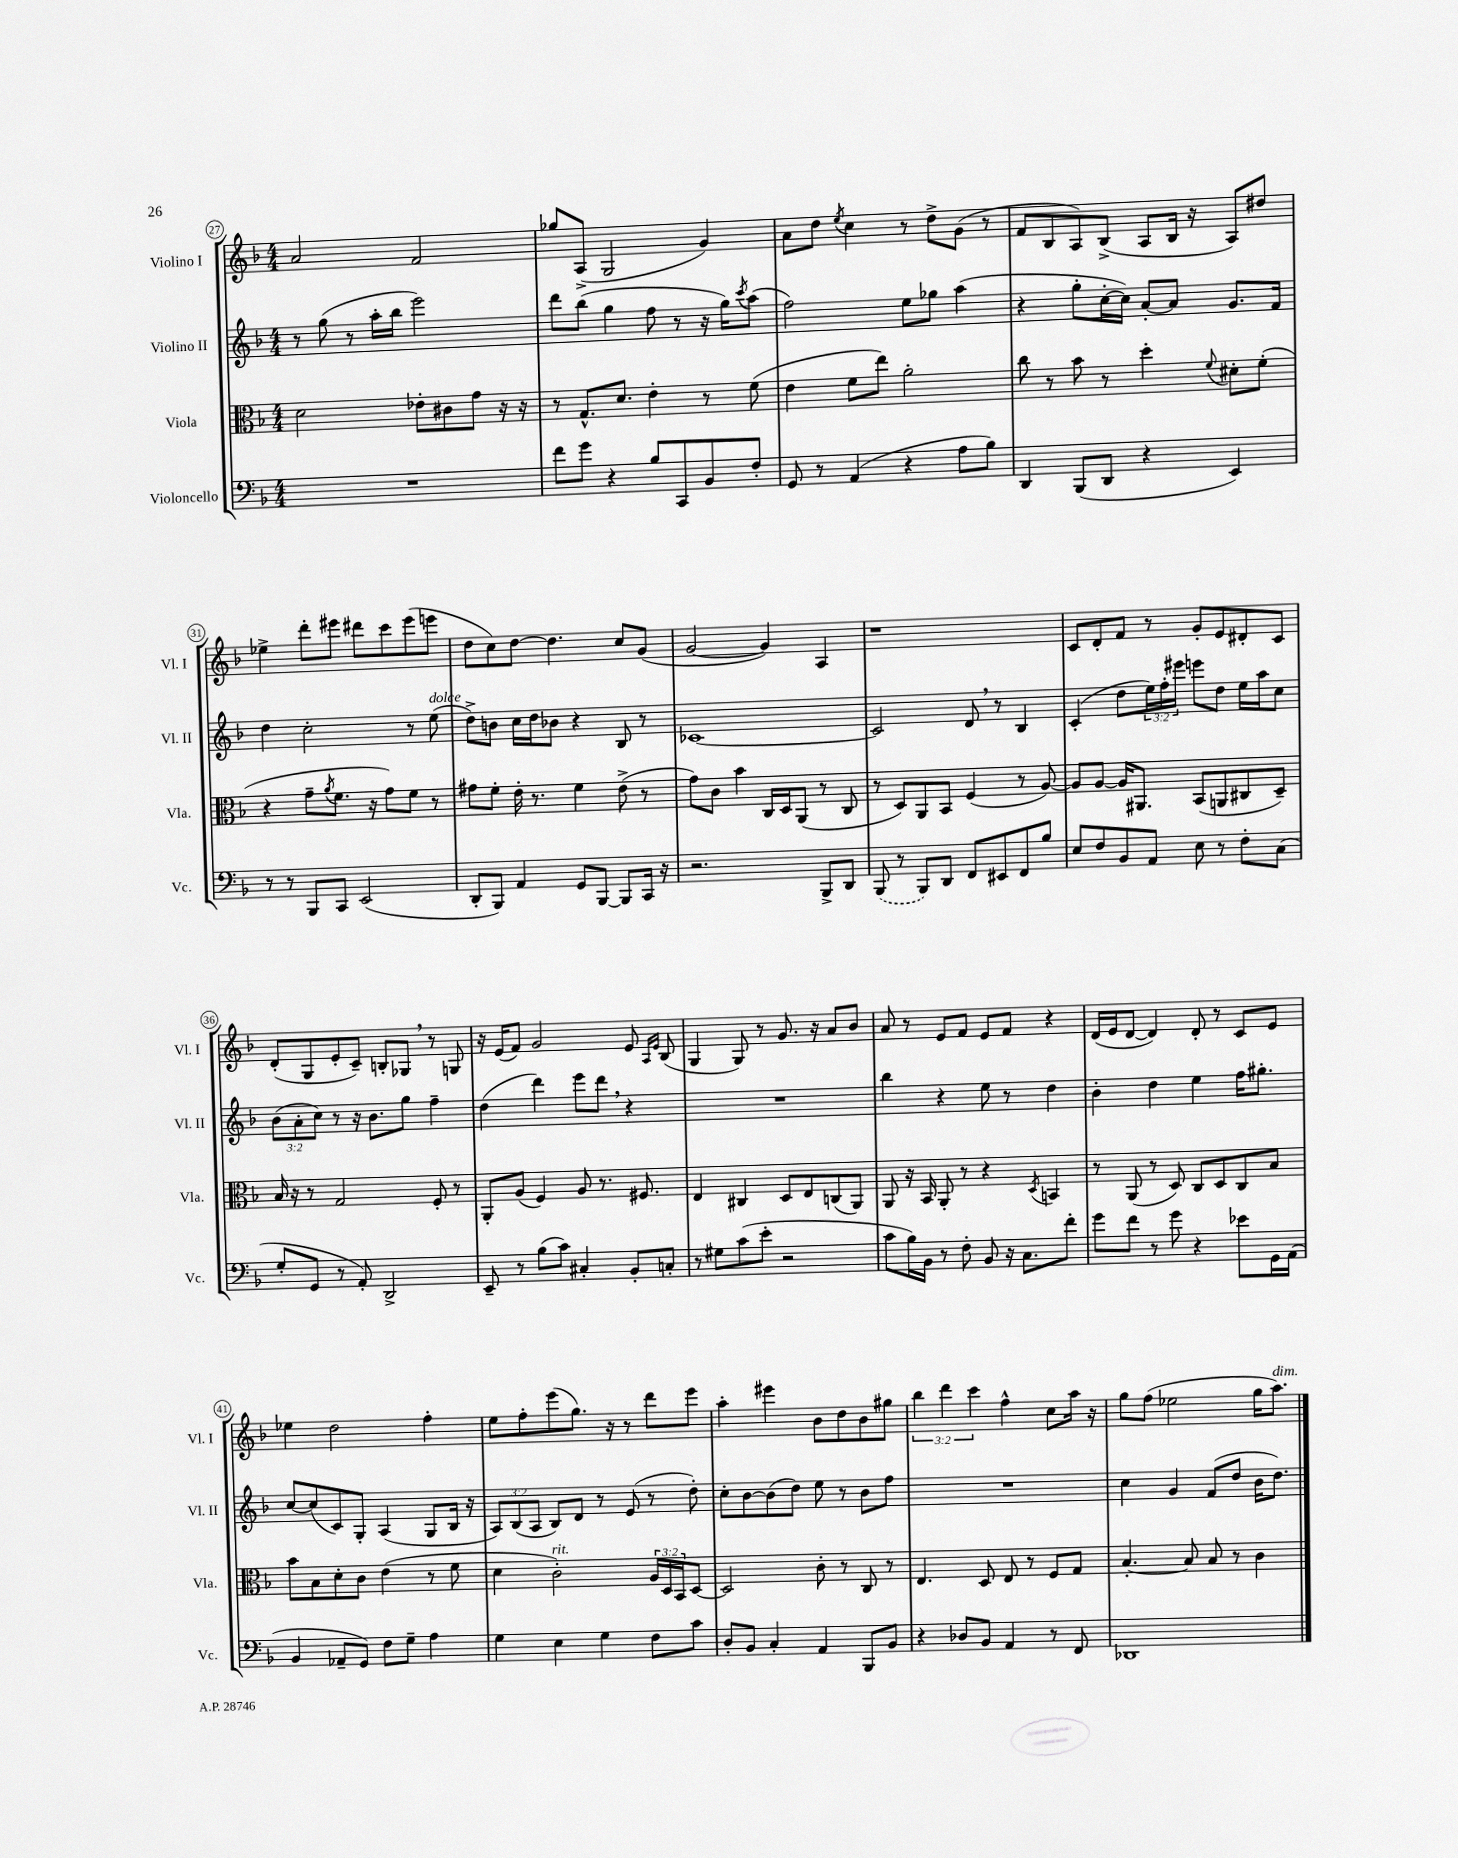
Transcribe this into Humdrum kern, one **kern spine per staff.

**kern	**kern	**kern	**kern
*part4	*part3	*part2	*part1
*staff4	*staff3	*staff2	*staff1
*I"Violoncello	*I"Viola	*I"Violino II	*I"Violino I
*I'Vc.	*I'Vla.	*I'Vl. II	*I'Vl. I
*clefF4	*clefC3	*clefG2	*clefG2
*k[b-]	*k[b-]	*k[b-]	*k[b-]
*M4/4	*M4/4	*M4/4	*M4/4
=27	=27	=27	=27
1r	2d\	8r	2a/
.	.	(8gg\	.
.	.	8r	.
.	.	16aa'\LL	.
.	.	16bb-\JJ	.
.	8e-X'\L	2eee\)	2f/
.	8c#X\	.	.
.	8g\J	.	.
.	16r	.	.
.	16r	.	.
=28	=28	=28	=28
8f\L	8r	8ddd\L	8gg-X/L
8g\J	8.G^^/L	(8bb-\J	(8A^/J
4r	.	4gg\	2G/
.	8.d/J	.	.
8B-/L	4e'\	8ff\	.
8CC/	.	8r	.
8BB-/	8r	16r	4g/)
.	.	16gg\KL)	.
.	.	8qccc/	.
8F'/J	(8f\	(8aa\J	.
=29	=29	=29	=29
8GG/	4e\	2ff\)	8a\L
8r	.	.	8dd\J
.	.	.	8qee/
(4AA/	8f\L	.	4cc\
.	8ee\J)	.	.
4r	2a'\	8ee\L	8r
.	.	8gg-X\J	8dd^\L
8A\L	.	(4aa\	(8g\J
8B-\J)	.	.	8r
=30	=30	=30	=30
4DD/	8cc\	4r	8f/L
.	8r	.	8B-/
(8BBB-/L	8b-\	8gg'\L	8A/)
8DD/J	8r	[16cc'\L	(8B-^/J
.	.	16cc\JJ])	.
4r	4dd'\	[8a'/L	8A/L
.	.	8a/J]	16B-/Jk
.	.	.	16r
.	8qqf/	.	.
4EE/)	8d#X'\L	8.g/L	8A/L)
.	(8f'\J	.	8dd#X/J
.	.	16f/Jk	.
!!LO:LB:g=z
=31	=31	=31	=31
8r	4r	4dd\	4ee-X^\
8r	.	.	.
8BBB-/L	8g~\L	2cc'\	8ddd'\L
.	8qa/	.	.
8CC/J	8.f\J	.	8eee#X\J
(2EE/	.	.	8ddd#X\L
.	16r	.	.
.	8g\L)	.	8ccc\
.	8f\J	8r	(8eee#\
!	!	!LO:TX:a:i:t=dolce	!
.	8r	(8ee\	8eeen\J
=32	=32	=32	=32
8DD'/L	8g#X\L	8dd^\L)	8dd\L
8BBB-/J)	8f'\J	8bn\J	8cc\)
4AA/	16e'\	16cc\LL	[8dd\J
.	8.r	16dd\J	.
.	.	8b-X\J	4.dd\]
8GG/L	4f\	4r	.
[8BBB-/J	.	.	.
8BBB-/L]	(8e^\	8B-/	8cc/L
16CC/Jk	8r	8r	(8g/J
16r	.	.	.
=33	=33	=33	=33
2.r	8g\L)	[1c-X	[2g/
.	8c\J	.	.
.	4b-\	.	.
.	16C/LL	.	4g/])
.	16D/J	.	.
.	(8AA/J	.	.
8BBB-^/L	8r	.	4A/
8DD/J	8C/	.	.
=34	=34	=34	=34
(8BBB-/	8r	2c-/]	1r
8r	8D/L)	.	.
8BBB-/L)	8AA/	.	.
8DD/J	8BB-/J	.	.
8FF/L	(4F/	8d,/	.
8EE#X/	.	8r	.
8FF/	8r	4B-/	.
8B-/J	[8A/)	.	.
=35	=35	=35	=35
8E/L	8A/L]	(4c'/	8c/L
8F/	[8A/J	.	8d'/
8BB-/	16A/KL]	8dd\L	8f/J
.	8.AA#X/J	.	.
8AA/J	.	24ee\L)	8r
.	.	24ff'\	.
.	.	24eee#X\JJ	.
8E\	(8BB-/L	8eeen\L	8g'/L
8r	8AAn/	8dd\J	8e/
8F'\L	8C#X/	16ee\LL	8d#X'/
.	.	16aa\J	.
(8C\J	8D~/J)	8cc\J	8c/J
!!LO:LB:g=z
=36	=36	=36	=36
8G'/L	16B-/	(12b-\L	(8d'/L
.	16r	.	.
.	.	12a'\	.
8GG/J	8r	.	8G/
.	.	12cc\J)	.
8r	2G/	8r	8e'/
8AA'/)	.	16r	8c~/J)
.	.	8.b-\L	.
2DD^/	.	.	8Bn'/L
.	.	8gg\J	8G-X,/J
.	8F'/	4ff~\	8r
.	8r	.	8Gn/
=37	=37	=37	=37
8EE~/	8AA'/L	(4dd\	16r
.	.	.	(16e/KL
8r	(8A/J	.	8f/J)
(8B-\L	4F/)	4ddd\)	2g/
8c\J)	.	.	.
4C#X'/	8A/	8eee\L	.
.	8.r	8ddd,\J	.
8BB-'/L	.	4r	8e/
.	8.F#X/	.	.
.	.	.	16qqA/LL
.	.	.	16qqe/JJ
8Cn'/J	.	.	(8B-/
=38	=38	=38	=38
8r	4E/	1r	4G/
8G#X\L	.	.	.
(8c\	4C#X/	.	8G/)
8e'\J	.	.	8r
2r	8D/L	.	8.g/
.	8E/	.	.
.	.	.	16r
.	(8Cn/	.	8a/L
.	8AA/J)	.	8b-/J
=39	=39	=39	=39
8c\L	8AA/	4bb-\	8a/
16B-\L)	16r	.	8r
16BB-\JJ	16BB-/	.	.
8r	8AA'/	4r	8e/L
8F'\	8r	.	8f/J
8BB-/	4r	8ee\	8e/L
16r	.	8r	8f/J
8.C\L	.	.	.
.	8qD/	.	.
.	4BBn/	4dd\	4r
8f'\J	.	.	.
=40	=40	=40	=40
8g\L	8r	4b-'\	(16d/LL
.	.	.	16e/J
8f\J	(8AA/	.	[8d/J
8r	8r	4dd\	4d/])
8g\	8D/)	.	.
4r	8C/L	4ee\	8d'/
.	8D/	.	8r
8e-X\L	8C/	16ff\KL	8c/L
.	.	8.gg#X'\J	.
16GG\L	8B-/J	.	8e/J
(16AA\JJ	.	.	.
!!LO:LB:g=z
=41	=41	=41	=41
4BB-/	8b-\L	[8cc/L	4ee-X\
.	8B-\	(8cc/]	.
8AA-X~/L	8d'\	8c/)	2dd\
8GG/J)	8c\J	8G'/J	.
8F\L	(4e\	(4A/	.
8G~\J	.	.	.
4A\	8r	8G/L	4ff'\
.	8f\	16B-/Jk	.
.	.	16r	.
=42	=42	=42	=42
4G\	4d\	12A/L)	8ee\L
.	.	(12B-/	.
.	.	.	8ff'\
.	.	12A/J	.
!	!LO:TX:a:i:t=rit.	!	!
4E\	2c'\)	8B-/L)	(8eee\
.	.	8d/J	8.gg\J)
4G\	.	8r	.
.	.	.	16r
.	.	(8e/	8r
8F\L	24A/LL	8r	8ddd\L
.	24D/	.	.
.	24BB-/J	.	.
8c\J	[8D/J	8dd'\)	8eee\J
=43	=43	=43	=43
8D'/L	2D/]	8cc'\L	4aa'\
8BB-/J	.	[8b-\	.
4C'/	.	(8b-\]	4eee#X\
.	.	8dd\J)	.
4AA/	8c'\	8ee\	8b-\L
.	8r	8r	8dd\
8BBB-/L	8C/	8b-\L	8b-\
8BB-/J	8r	8ff\J	8gg#X\J
=44	=44	=44	=44
4r	4.E/	1r	6bb-\
.	.	.	6ddd\
8D-X/L	.	.	.
.	.	.	6ccc\
8BB-/J	8D/	.	.
4AA/	8E/	.	4ff^^\
.	8r	.	.
8r	8F/L	.	8cc\L
8FF/	8G/J	.	16aa\Jk
.	.	.	16r
=45	=45	=45	=45
1DD-X	[4.B-'/	4cc\	8gg\L
.	.	.	(8ff\J
.	.	4g/	2ee-X\
.	8B-/]	.	.
.	8B-/	(8f/L	.
.	8r	8dd/J	.
.	4c\	16b-\KL	16gg\KL
!	!	!	!LO:TX:a:i:t=dim.
.	.	8.dd\J)	8.aa\J)
==	==	==	==
*-	*-	*-	*-
